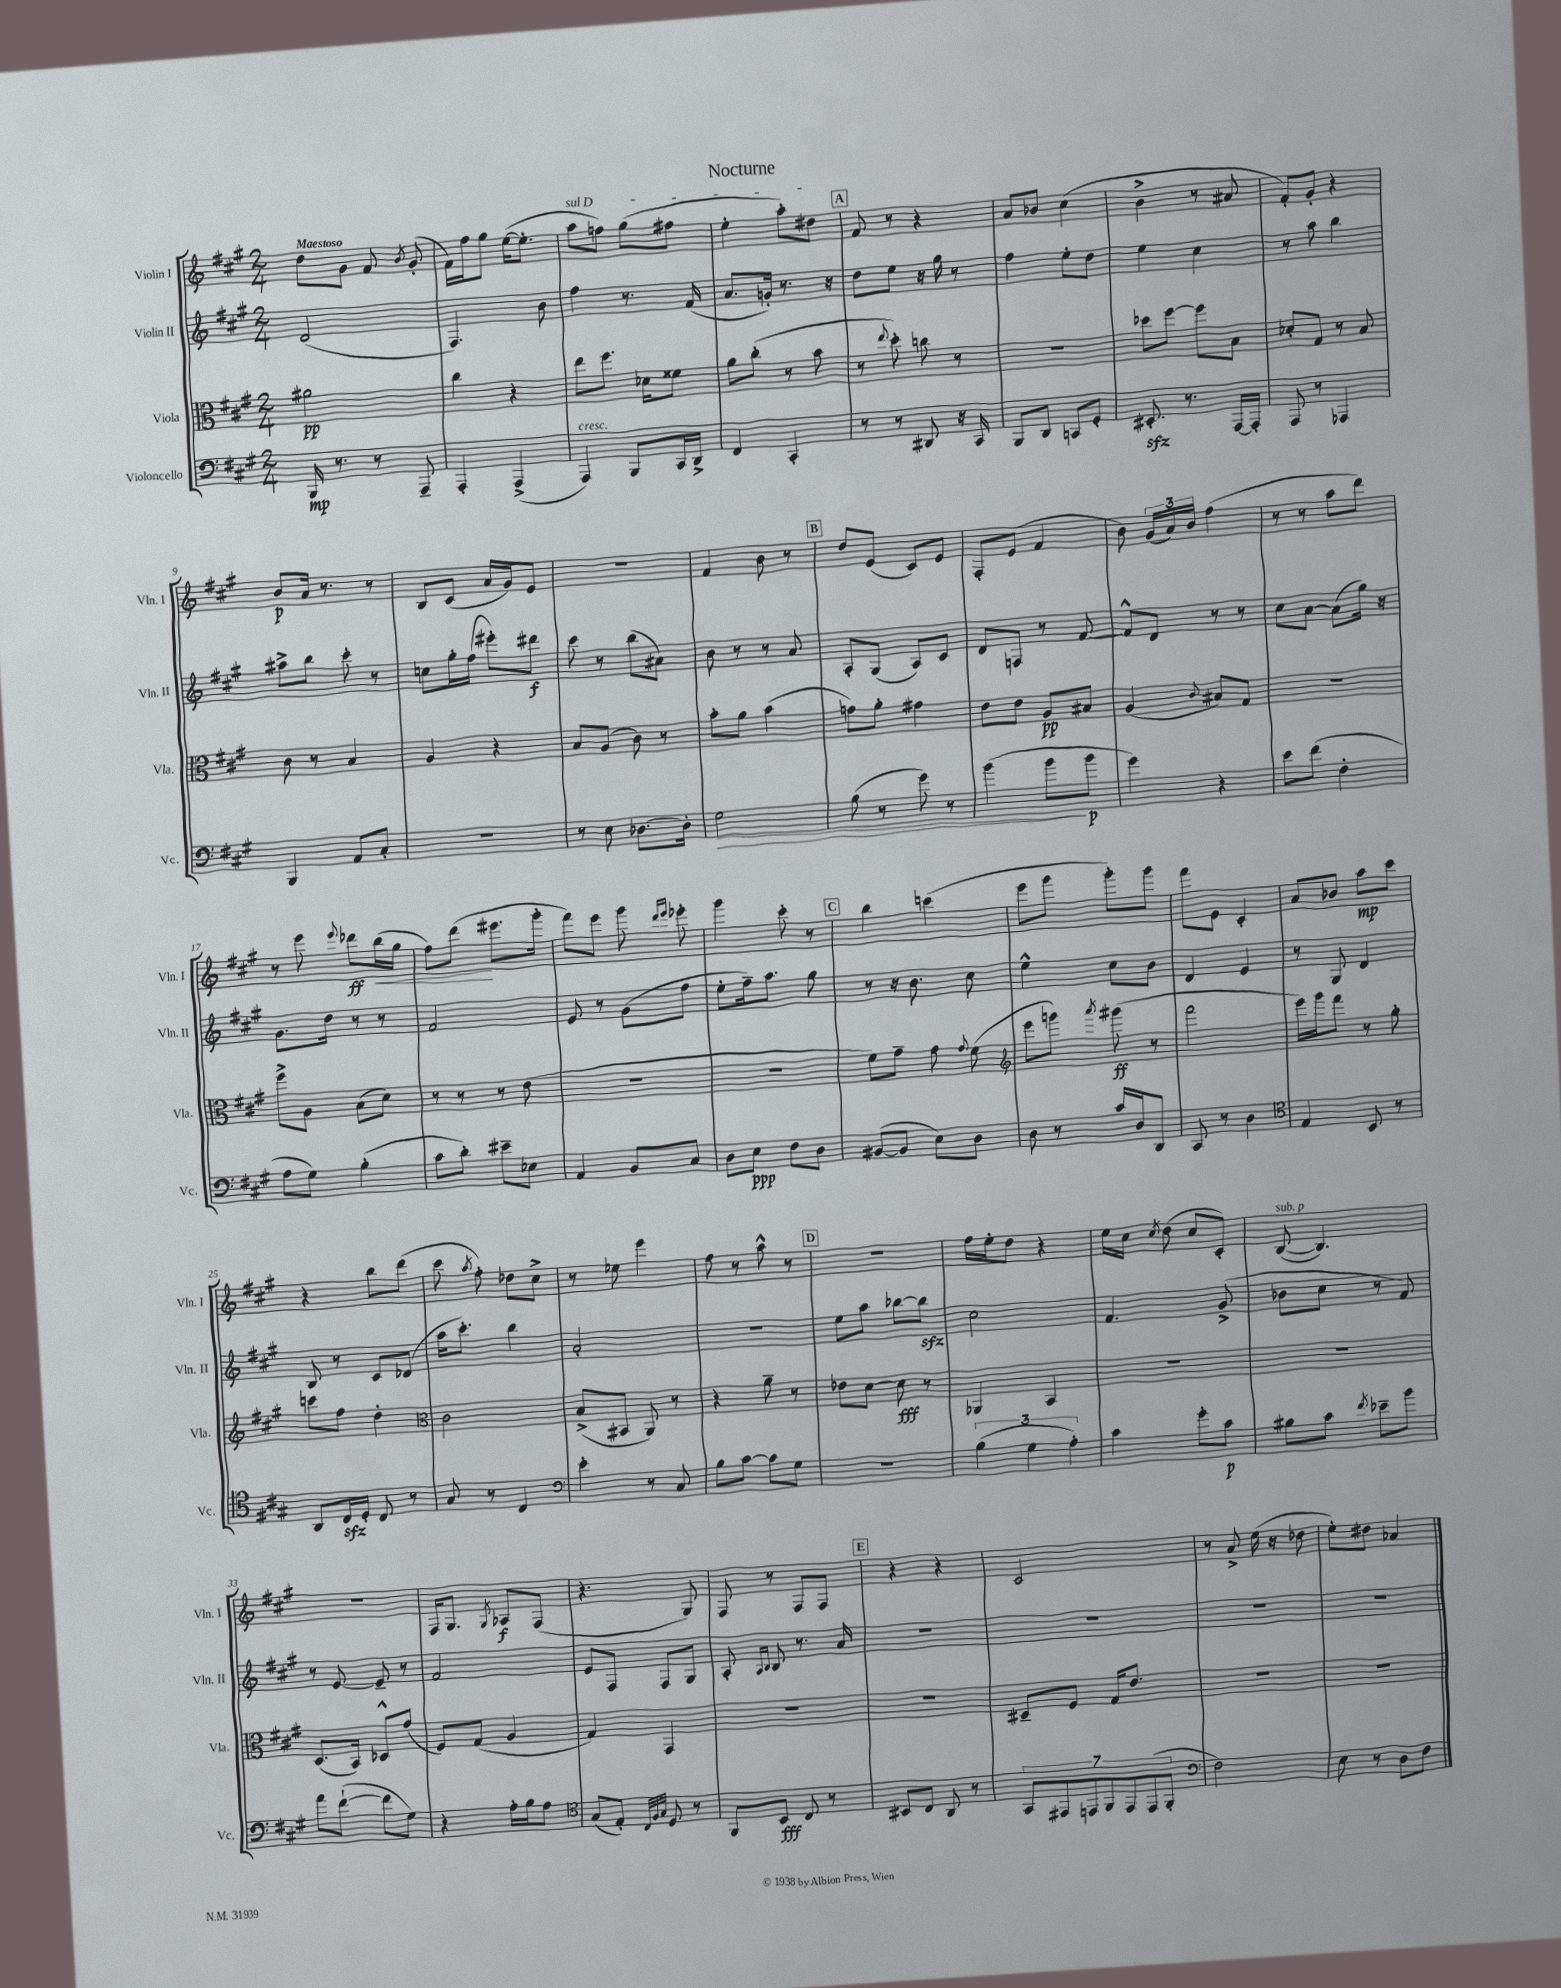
\header { title = "Nocturne" }
<<
\new StaffGroup <<
\new Staff = "s0" \with { instrumentName = "Violin I" shortInstrumentName = "Vln. I" } {
    \clef treble \key a \major \numericTimeSignature \time 2/4 \tempo "Maestoso"
    \autoBeamOff d''8[ gis'8] fis'8 \acciaccatura { b'8 } gis'8-.( |
    fis'16[) fis''16 gis''8] e''16[~( e''8.]-. |
    \once \override TextSpanner.bound-details.left.text = \markup { \italic "sul D" } a''8[\startTextSpan f''8]) gis''8[( fis''8] |
    e''4-. a''8[-.) dis''8]\stopTextSpan |
    \mark \markup { \box "A" } fis'8 r8 r4 |
    a'8[ bes'8] cis''4( |
    b'4-> r8 ais'8 |
    fis'8[-.) gis'8]-. r4 |
    b'8[\p a'16] r8. r8 |
    b8[ cis'8]( a'16[ gis'16) e'8] |
    R2 |
    fis'4 b'8 r8 |
    \mark \markup { \box "B" } d''8[ e'8]( cis'8[) e'8] |
    fis8[-. e'8]( fis'4 |
    b'8) \tuplet 3/2 { gis'16[( a'16) b'16] } fis''4( |
    r8 r8 a''8[ d'''8]) |
    r8 e'''8 \appoggiatura { e'''8 } des'''8[\ff b''16\<( gis''16] |
    fis''8[) d'''8]\!( eis'''8.[ gis'''16]-. |
    fis'''8[) e'''8] gis'''8 \grace { d'''16[ e'''16] } ees'''8-. |
    gis'''4 cis'''8-. r8 |
    \mark \markup { \box "C" } b''4 c'''4( |
    e'''8[ gis'''8] gis'''8[-.) gis'''8] |
    fis'''8[ e'8] cis'4-. |
    a'8[ bes'8] a''8[\mp cis'''8] |
    r4 b''8[ d'''8]( |
    cis'''8 \acciaccatura { a''8 } fis''8-.) des''8[ cis''8]-> |
    r8 ees''8 e'''4 |
    fis''8 r8 a''8-^ r8 |
    \mark \markup { \box "D" } r2 |
    fis''16[ e''16-. d''8] r4 |
    e''16[ cis''16] \acciaccatura { cis''8 } d''8( cis''8[ cis'8]-.) |
    b8~^\markup { \italic "sub. p" }( b4.) |
    R2 |
    fis16[ gis8.] \acciaccatura { gis8 } aes8[\f fis8]( |
    r4. gis8) |
    fis8 r8 fis8[ fis8] |
    \mark \markup { \box "E" } r4 r4 |
    cis'2 |
    r8 a'8-> e''16( r16 des''8 |
    e''8[-.) dis''8] aes'4 \bar "|." |
}
\new Staff = "s1" \with { instrumentName = "Violin II" shortInstrumentName = "Vln. II" } {
    \clef treble \key a \major \numericTimeSignature \time 2/4
    \autoBeamOff d'2( |
    fis4.) b'8 |
    fis''4 r8. fis'16( |
    a'8.[ g'16]-.) r8. r16 |
    \mark \markup { \box "A" } d''8[ e''8] r16 gis''16 r8 |
    fis''4 e''8[-. d''8] |
    e''4 cis''4 |
    r8 a''8 b''4 |
    ais''8[-> b''8] cis'''8-. r8 |
    c''8[ gis''16-. fis''16]( eis'''8[-.) dis'''8]\f |
    cis'''8 r8 b''8[( ais'8]) |
    b'8 r8 r8 a'8 |
    \mark \markup { \box "B" } a8[-. gis8]( a8[) cis'8] |
    d'8[ f8] r8 fis'8~ |
    fis'8[-^ d'8] r8 r8 |
    cis''8[ a'8]~ a'8[( gis''16]) r16 |
    gis'8.[ d''16] r8 r8 |
    fis'2 |
    e'8 r8 gis'8[( fis''8] |
    e''8[-. fis''16--) a''8.] gis''8 |
    \mark \markup { \box "C" } r8 r16 b'8. cis''8 |
    e''4-^ cis''8[ b'8] |
    d'4 e'4 |
    r8 gis8 d'4 |
    b8 r8 cis'8[ des'8]( |
    a''16[ cis'''8.]-.) b''4 |
    a'2-. |
    R2 |
    \mark \markup { \box "D" } e''8[ a''8] bes''8[~ bes''8]\sfz |
    cis''2 |
    fis'4. gis'8->( |
    bes'8[ cis''8] r8 fis'8) |
    r8 e'8~ e'8-- r8 |
    fis'2 |
    e'8[ fis8] fis8[ gis8] |
    a8-. \grace { a16[ b16] } b8 r8. a'16 |
    \mark \markup { \box "E" } R2 |
    R2 |
    R2 |
    R2 \bar "|." |
}
\new Staff = "s2" \with { instrumentName = "Viola" shortInstrumentName = "Vla." } {
    \clef alto \key a \major \numericTimeSignature \time 2/4
    \autoBeamOff ais'2\pp |
    cis''4 r4 |
    e''8[ fis''8.] des'16[ fisis'8] |
    a'8[ cis''8]-.( r8 b'8 |
    \mark \markup { \box "A" } r8 \appoggiatura { e''8 } d''8-.) c''8 r8 |
    r2 |
    des''8[ fis''8]~ fis''8[ b8] |
    des'8[-. gis8] r8 b8 |
    cis'8 r8 b4 |
    a4 r4 |
    b8[ a8]( cis'8) r8 |
    b'8[-. a'8] b'4( |
    \mark \markup { \box "B" } g'8[) a'8]-. gis'4 |
    e'8[ e'8] a8[\pp bis8] |
    a4( \appoggiatura { cis'8 } bis8[) gis8] |
    r2 |
    fis''8[-> a8] b8[( d'8]) |
    r8 r8 r8 e'8( |
    r2 |
    r2 |
    \mark \markup { \box "C" } fis'8[) gis'8]-- gis'8 \appoggiatura { gis'8 } fis'8( |
    \clef treble e'''8[ g'''8]) \acciaccatura { a'''8 } gis'''8\ff( r8 |
    fis'''2 |
    e'''16[) gis'''16 fis'''8] r8 gis''8-. |
    c'''8[ fis''8] d''4-. |
    \clef alto cis'2 |
    b8[->( bis,8] a,8) r8 |
    r4 a'8-- r8 |
    \mark \markup { \box "D" } ees'8[ d'8]~ d'8\fff r8 |
    aes,4 b,4 |
    R2 |
    R2 |
    d8.[( b,16]) des8[-^ gis'8]( |
    fis8[) gis8]( a4 |
    gis4) gis,4 |
    R2 |
    \mark \markup { \box "E" } R2 |
    dis8[-- fis8] gis16[ e'8.] |
    R2 |
    R2 \bar "|." |
}
\new Staff = "s3" \with { instrumentName = "Violoncello" shortInstrumentName = "Vc." } {
    \clef bass \key a \major \numericTimeSignature \time 2/4
    \autoBeamOff b,,16\mp r8. r8 a,,8-- |
    a,,4-. a,,4->( |
    a,,4^\markup { \italic "cresc." }) b,,8[ cis,16 d,16]-> |
    fis,4 cis,4-. |
    \mark \markup { \box "A" } r8 r8 dis,8 r16 cis,16 |
    b,,8[ d,8] c,8[ gis,8]-. |
    eis,8.-.\sfz r8. a,,16[~ a,,16]-. |
    a,,8 r8 aes,,4 |
    b,,4 a,8[ cis8]-. |
    r2 |
    r8 e8 des8.[~ des16]-. |
    gis2\> |
    \mark \markup { \box "B" } b8( r8 gis'8) r8 |
    b'4( b'8[\! b'8]\p |
    gis'4) r4 |
    e'8[ fis'8]( fis4-. |
    a8[ gis8]) b4-.( |
    cis'8[ d'8]-.) eis'8[-- ees8] |
    a,4 b,8[ cis8] |
    d8[ e8]\ppp fis8[ d8] |
    \mark \markup { \box "C" } bis,8[~( bis,8] e8[) d8] |
    d8 r8 cis'16[ d16 d,8] |
    cis,8 r8 d4 |
    \clef tenor e4 b,8 r8 |
    a,8[ cis16\sfz d16]-. cis8 r8 |
    gis8 r8 cis4 |
    \clef bass e'4-. r8 cis8 |
    b8[ cis'8]~ cis'8[ gis8] |
    \mark \markup { \box "D" } r2 |
    \tuplet 3/2 { b4( gis4 a4-.) } |
    cis'4 gis'8[-. cis'8]\p |
    bis8[ cis'8] \acciaccatura { fis'8 } ees'8[-- b'8] |
    a'8[ fis'8]~-!( fis'8[ gis8]) |
    r4 a16[-. b16 a8] |
    \clef tenor gis8[( e8]-.) \grace { cis32[ fis32 gis32] } d8 r8 |
    fis,8[ b,8]\fff cis8 r8 |
    \mark \markup { \box "E" } bis,8[ cis8] a,8 r8 |
    \tuplet 7/4 { gis,8[ eis,8 e,8 fis,8 e,8 e,8( fis,8]-. } |
    \clef bass fis2) |
    e8 r8 d8[ fis8] \bar "|." |
}
>>
>>
